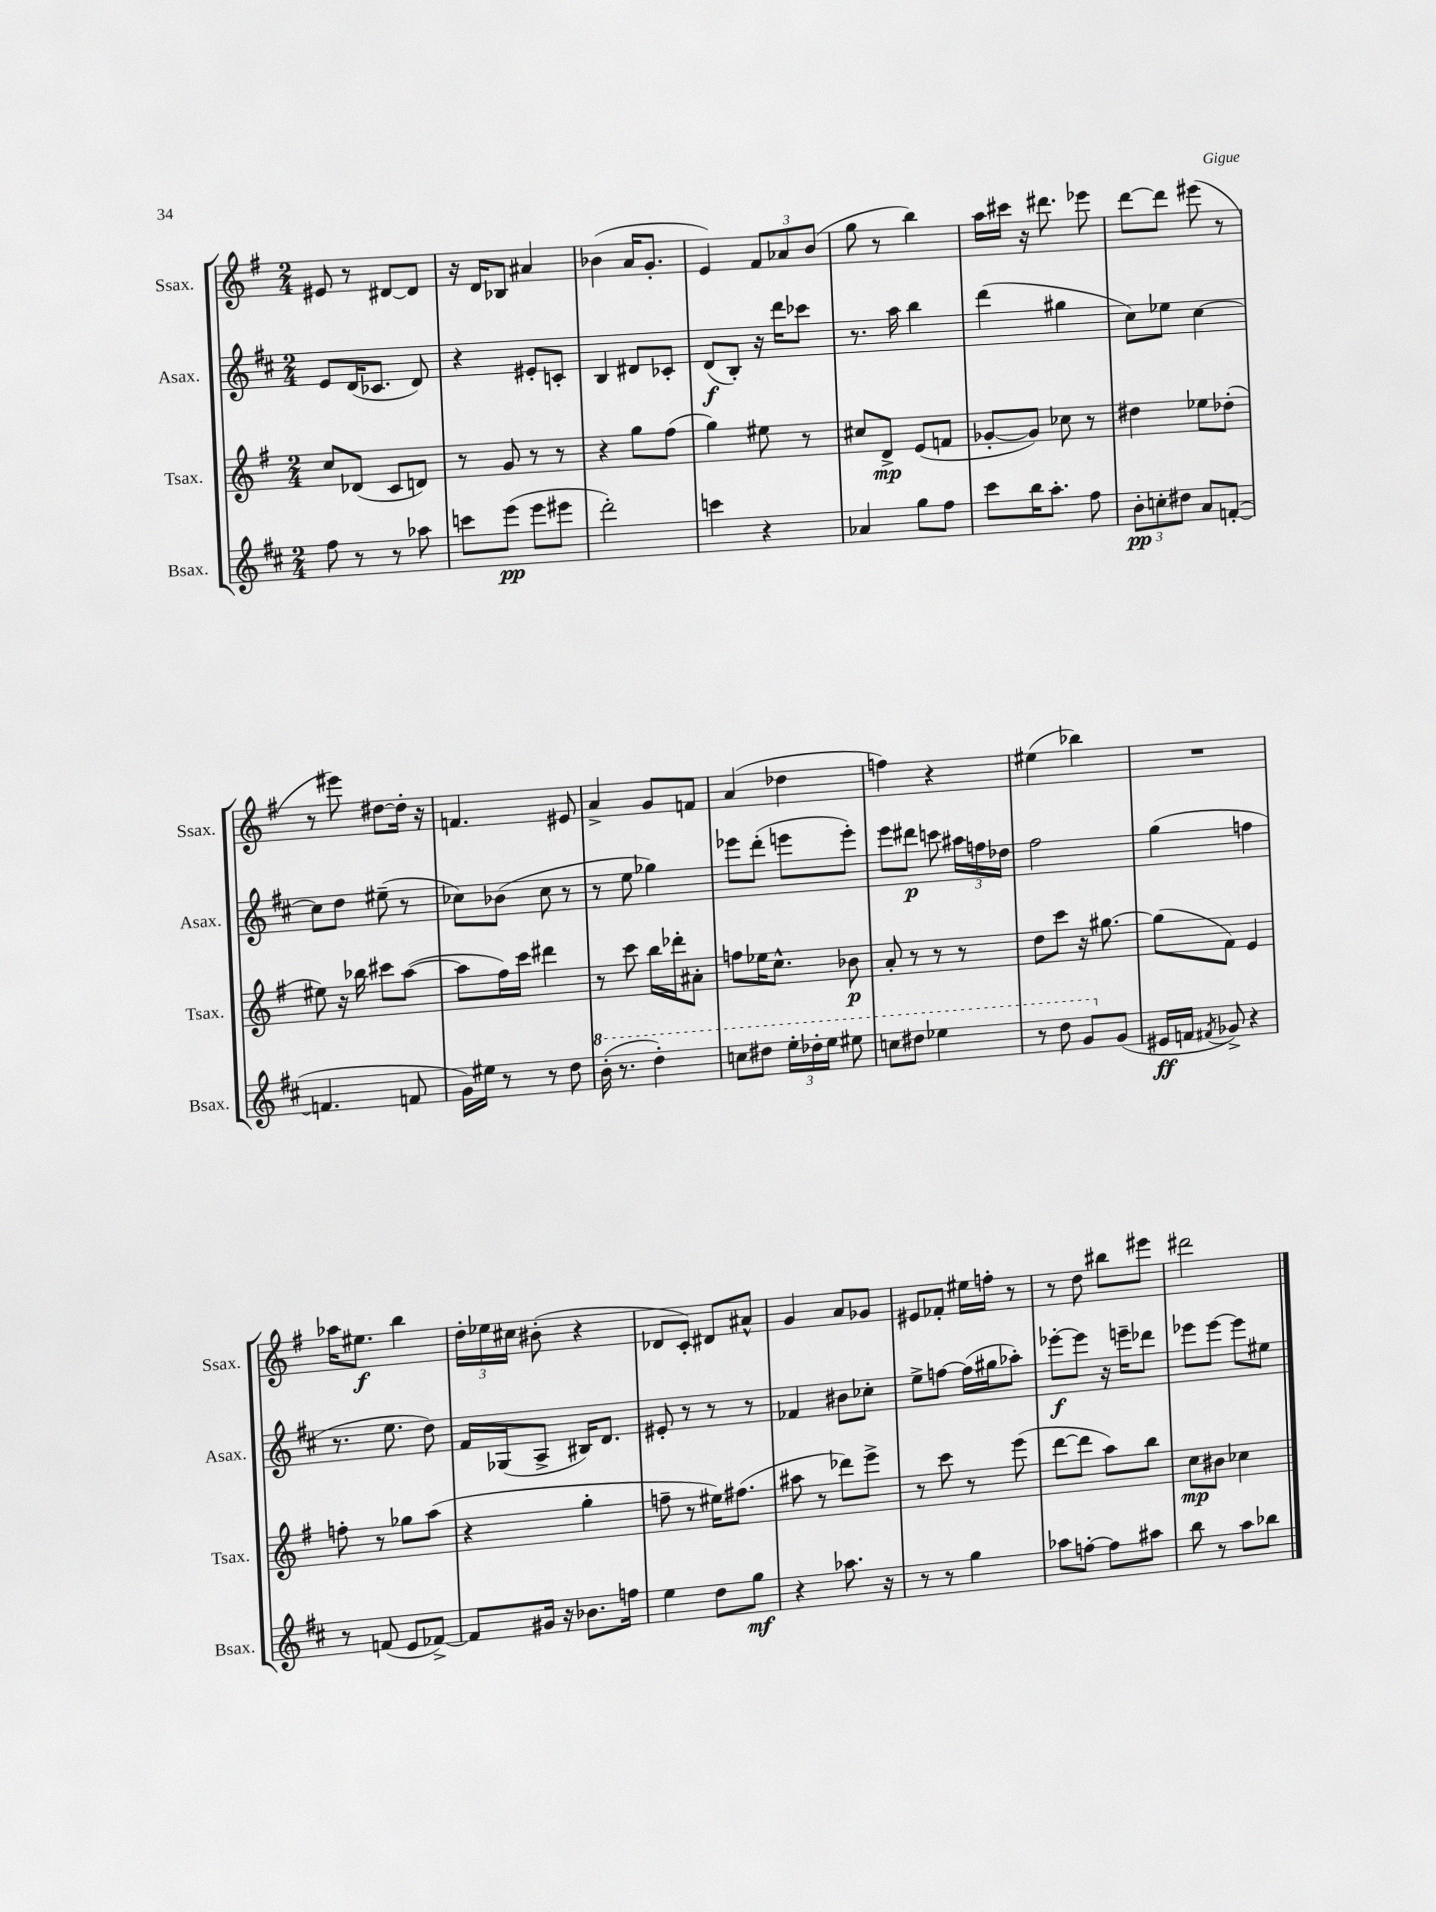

**kern	**kern	**kern	**kern
*staff4	*staff3	*staff2	*staff1
*clefG2	*clefG2	*clefG2	*clefG2
*k[f#c#]	*k[f#]	*k[f#c#]	*k[f#]
*M2/4	*M2/4	*M2/4	*M2/4
8ff#	8cc	8e	8e#
8r	(8d-	(16d	8r
.	.	8.c-	.
8r	8c	.	[8d#
8aa-	8d)	8d)	8d#]
=	=	=	=
8ccc	8r	4r	16r
.	.	.	16d
(8eee	8g	.	8B-
8eee	8r	8e#'	4a#
8eee#	8r	8c'	.
=	=	=	=
2ddd')	4r	4B	(4b-
.	8gg	8d#	16a
.	.	.	8.g'
.	(8ff#	8c-'	.
=	=	=	=
4ccc	4gg)	(8d	4e)
.	.	8B')	.
4r	8ee#	16r	12f#
.	.	16ddd	.
.	.	.	12a-
.	8r	8ccc-	.
.	.	.	(12b
=	=	=	=
4a-	8cc#	8.r	8gg
.	8d^	.	8r
.	.	16aa	.
8gg	(8e	4bb	4bb)
8ff#	8f	.	.
=	=	=	=
8ccc#	[8g-'	(4ddd	16aa
.	.	.	16ccc#
16bb	8g-])	.	16r
8.aa'	.	.	8.ddd#
.	8cc-	4gg#	.
8ff#	8r	.	8eee-
=	=	=	=
12b'	4dd#	8cc#)	[8ddd
12cc'	.	.	.
.	.	8ee-	8ddd]
12dd#	.	.	.
8a	8ee-	[4cc#	(8eee#
([8f'	(8dd-'	.	8r
=	=	=	=
4.f]	8ee#)	8cc#]	8r
.	16r	8dd	8eee#)
.	16bb-	.	.
.	8ccc#	(8ee#~	[8dd#
8f	([8aa	8r	16dd#']
.	.	.	16r
=	=	=	=
16g)	8aa]	8cc-)	4.f
16ee#	.	.	.
8r	16ff#)	(8b-	.
.	16ccc	.	.
8r	4ddd#	8cc-	.
8dd	.	8r	8e#
=	=	=	=
(16bb'	8r	8r	4a^
8.r	.	.	.
.	8ccc	8ee	.
4ddd')	16bb	4gg-)	8g
.	16ddd-'	.	.
.	8a#'	.	8f
=	=	=	=
8ccc	8ff	8eee-	(4a
8ddd#	16ee-	(8ddd'	.
.	8.cc^^	.	.
24eee'	.	8eee	4dd-
24ddd-'	.	.	.
24eee	.	.	.
8eee#	8b-	8eee')	.
=	=	=	=
8ccc	8a'	8eee	4ff)
8ddd#	8r	8ddd#	.
4eee-	8r	8ccc	4r
.	8r	24aa#	.
.	.	24ff	.
.	.	24dd-	.
=	=	=	=
8r	8dd	2ff#	(4ee#
8ddd	8ccc	.	.
8gg	16r	.	4bb-)
.	[8.gg#	.	.
(8g	.	.	.
=	=	=	=
16e#	(8gg#]	(4gg	2r
16f	.	.	.
8qf#	.	.	.
8g-^)	8f#)	.	.
4r	4e	4ff	.
=	=	=	=
8r	8ff'	8.r	16aa-
.	.	.	8.ee#
(8f	8r	.	.
.	.	8.ee	.
8e	8gg-	.	4bb
[8f-^)	(8aa	8dd)	.
=	=	=	=
8f-]	4r	16f#	24dd'
.	.	.	24ee-
.	.	(16G-	.
.	.	.	24cc#
16g#	.	8A^	(8b#'
16r	.	.	.
8.b-	4gg'	16B#)	4r
.	.	8.d	.
16ff	.	.	.
=	=	=	=
4ee	8ff~	8e#'	8d-
.	8r	8r	8c')
8dd	16ee#)	8r	8d#
.	(8.ff#	.	.
8gg	.	8r	8a#^^
=	=	=	=
4r	8aa#	4f-	4g
.	8r	.	.
8.aa-	8ddd-)	8b#	8a
.	8eee^	8cc-'	8g-
16r	.	.	.
=	=	=	=
8r	8r	8ee^	8e#
8r	8ccc	[8ff	8f-'
4gg	8r	(16ff]	16ee#
.	.	16gg#	16ff'
.	(8eee	8aa-')	8r
=	=	=	=
8aa-	[8ddd	[8eee-'	8r
[8ff'	8ddd]	8eee-]	8dd
8ff]	8aa)	16r	8bb#
.	.	16eee~	.
8aa#	8bb	8ddd-	8eee#
=	=	=	=
8bb	8cc	8eee-	2ddd#
8r	8b#	[8eee-	.
8aa	4cc-	8eee-]	.
8bb-	.	8ee#	.
==	==	==	==
*-	*-	*-	*-
